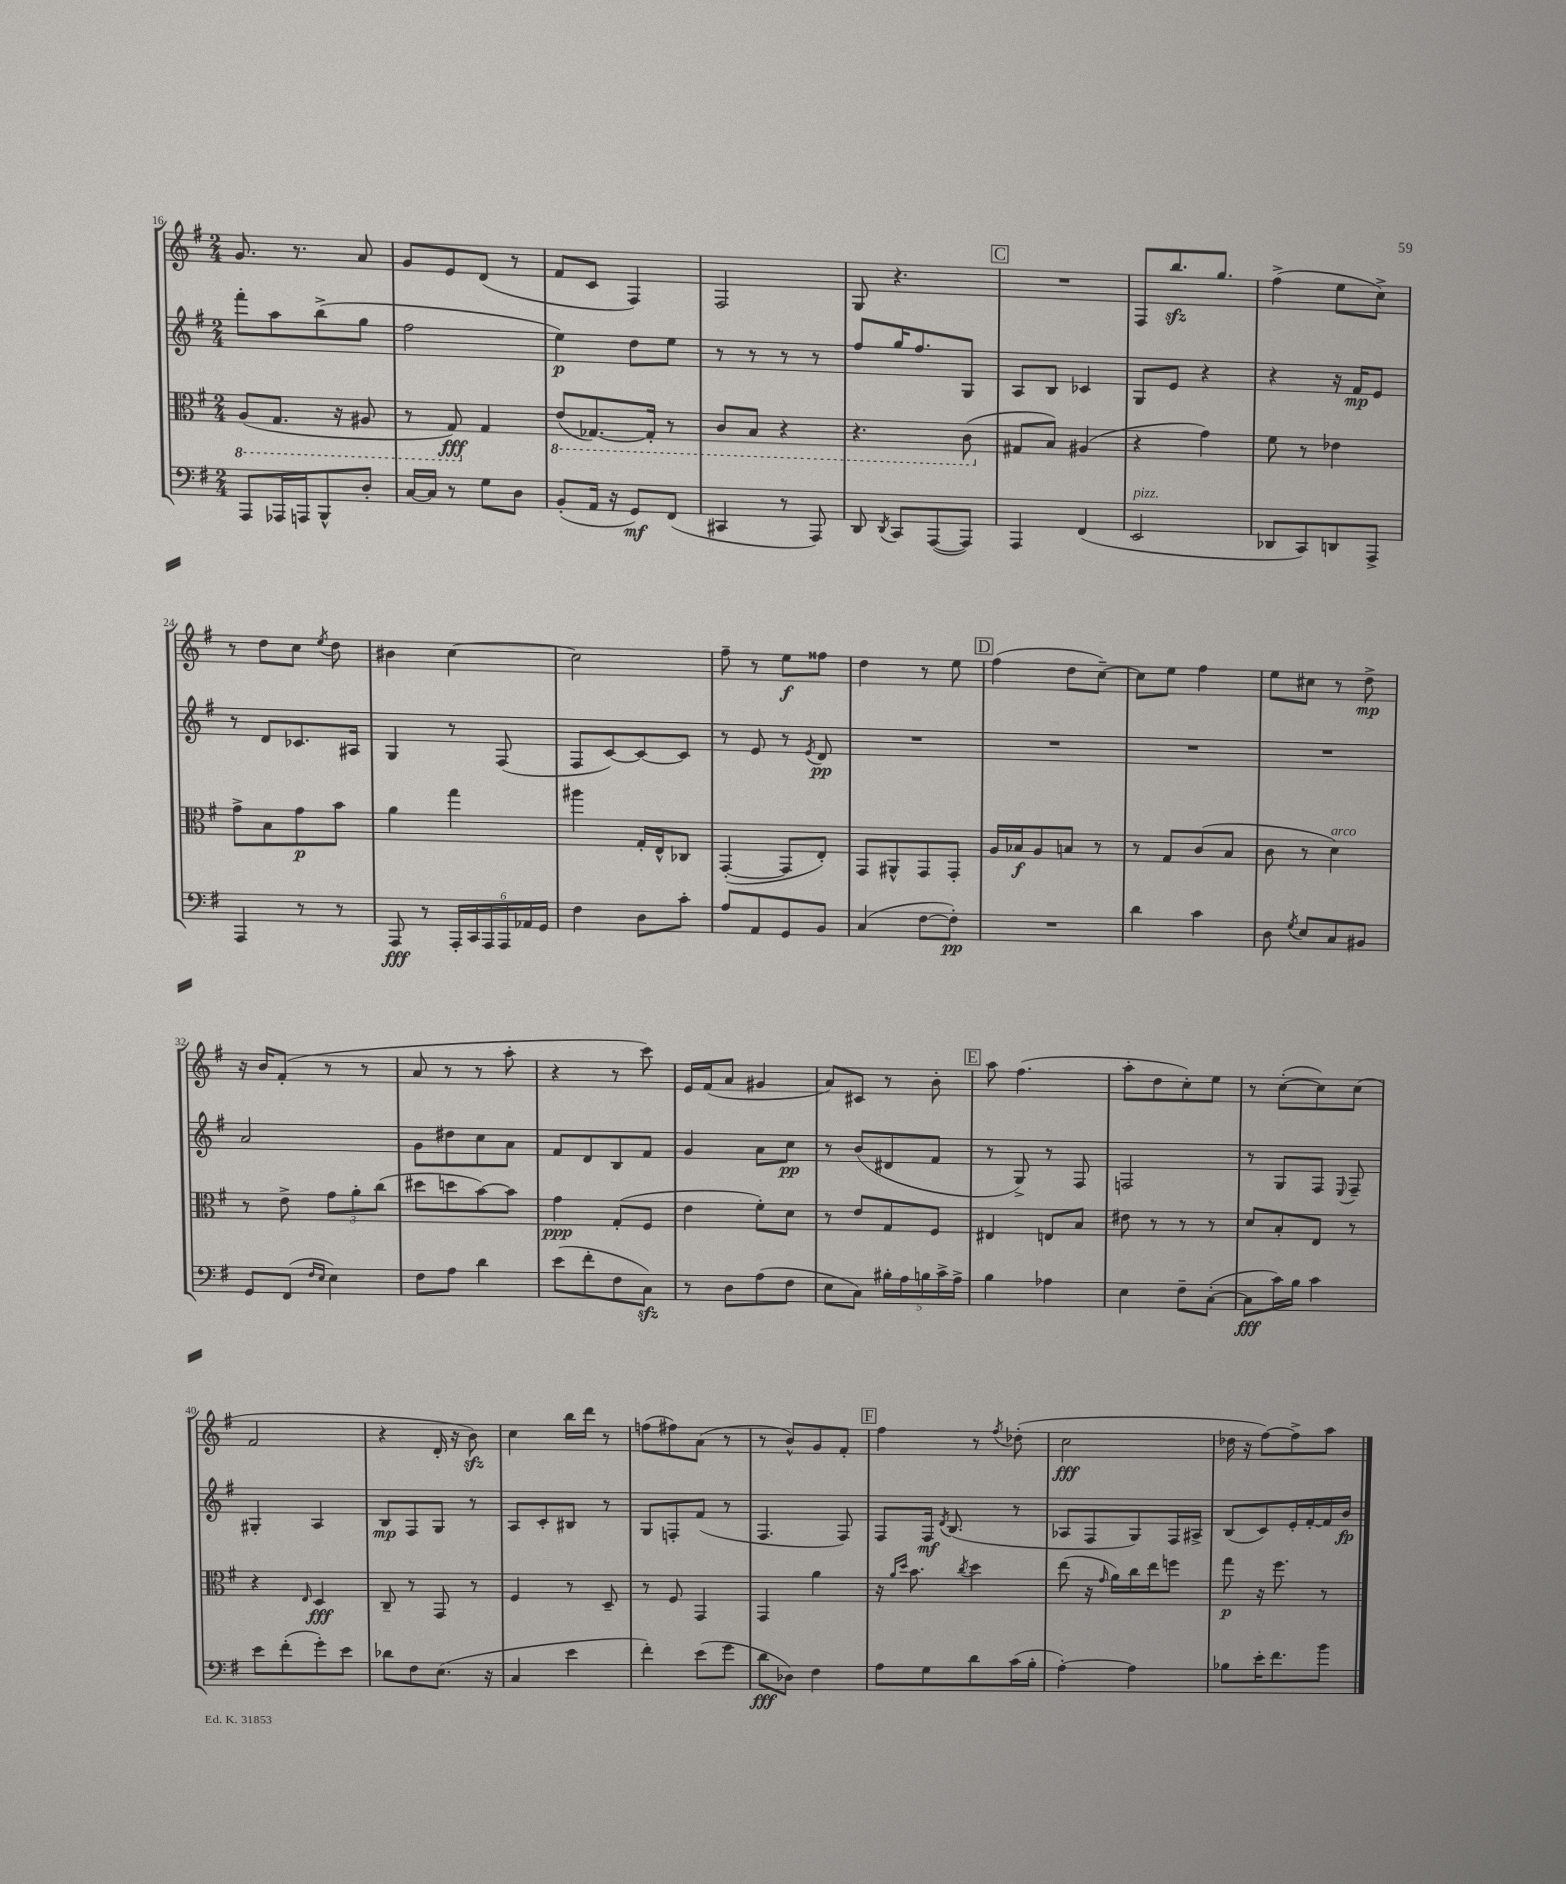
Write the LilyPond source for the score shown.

<<
\new StaffGroup <<
\new Staff = "s0" {
    \clef treble \key g \major \numericTimeSignature \time 2/4
    \autoBeamOff g'8. r8. a'8 |
    g'8[ e'8 d'8]( r8 |
    fis'8[ c'8] fis4) |
    fis2 |
    g8 r4. |
    \mark \markup { \box "C" } R2 |
    fis8[ b''8.\sfz g''8.] |
    fis''4->( e''8[ c''8]->) |
    r8 d''8[ c''8] \acciaccatura { e''8 } d''8 |
    bis'4 c''4~ |
    c''2 |
    fis''8-- r8 e''8[\f fisis''8] |
    d''4 r8 e''8 |
    \mark \markup { \box "D" } fis''4( d''8[ c''8]~--) |
    c''8[ e''8] fis''4 |
    e''8[ cis''8] r8 d''8->\mp |
    r16 b'16[ fis'8]-.( r8 r8 |
    a'8 r8 r8 a''8-. |
    r4 r8 c'''8) |
    e'16[ fis'16( a'8] gis'4 |
    a'8[) cis'8] r8 b'8-. |
    \mark \markup { \box "E" } a''8 fis''4.( |
    a''8[-. d''8 c''8-.) e''8] |
    r8 c''8[~-.( c''8) c''8]( |
    fis'2 |
    r4 d'16-. r16 b'8\sfz) |
    c''4 b''16[ d'''16] r8 |
    f''8[( fis''8) a'8]( r8 |
    r8 b'8[-^) g'8 fis'8]-. |
    \mark \markup { \box "F" } fis''4 r8 \acciaccatura { fis''8 } des''8-.( |
    c''2\fff |
    des''16 r16 fis''8[~) fis''8-> a''8] \bar "|." |
}
\new Staff = "s1" {
    \clef treble \key g \major \numericTimeSignature \time 2/4
    \autoBeamOff fis'''8[-. a''8 b''8->( g''8] |
    fis''2 |
    e''4\p) d''8[ e''8] |
    r8 r8 r8 r8 |
    fis''8[ g''16 fis''8. g8] |
    \mark \markup { \box "C" } a8[ b8] ces'4 |
    g8[ e'8] r4 |
    r4 r16 fis'16[\mp e'8] |
    r8 d'8[ ces'8. ais16] |
    g4 r8 fis8( |
    fis8[ c'8~) c'8~ c'8] |
    r8 e'8 r8 \acciaccatura { e'8 } d'8\pp |
    R2 |
    \mark \markup { \box "D" } R2 |
    R2 |
    R2 |
    a'2 |
    g'8[ dis''8 c''8 a'8] |
    fis'8[ d'8 b8 fis'8] |
    g'4 a'8[ c''8]\pp |
    r8 b'8[( dis'8 fis'8] |
    \mark \markup { \box "E" } r8 g8->) r8 fis8 |
    f2 |
    r8 g8[ fis8] \appoggiatura { e8 } fis8-- |
    gis4-. a4 |
    b8[\mp fis8 g8] r8 |
    a8[ c'8-. bis8] r8 |
    g8[ f8-. fis'8]( r8 |
    fis4. fis8) |
    \mark \markup { \box "F" } fis8[ fis16]\mf \acciaccatura { d'8 } b8.( r8 |
    aes8[ fis8 g8) fis16 ais16]-> |
    b8[( c'8) e'16-. fis'16~-. fis'16 b'16]\fp \bar "|." |
}
\new Staff = "s2" {
    \clef alto \key g \major \numericTimeSignature \time 2/4
    \autoBeamOff \ottava #-1 a,8[( g,8.] r16 ais,8 |
    r8 g,8\fff) \ottava #0 g4 |
    \ottava #-1 e8[( ges,8.~) ges,16]-. r8 |
    c8[ b,8] r4 |
    r4. c8( \ottava #0 |
    \mark \markup { \box "C" } gis8[ b8]) ais4( |
    r4 g'4) |
    fis'8 r8 ees'4 |
    g'8[-> b8 g'8\p b'8] |
    a'4 g''4 |
    ais''4 g16[-. e16-^ ces8] |
    g,4~-.( g,8[ e8]-.) |
    g,8[ ais,8-^ g,8 g,8]-. |
    \mark \markup { \box "D" } a16[ bes16\f a8 b8] r8 |
    r8 g8[ c'8( b8] |
    c'8 r8 d'4^\markup { \italic "arco" }) |
    r8 e'8-> \tuplet 3/2 { g'8[ a'8-. c''8]( } |
    dis''8[ d''8 b'8~) b'8] |
    g'4\ppp g8[-.( fis8] |
    e'4 fis'8[-.) d'8] |
    r8 e'8[ g8 fis8] |
    \mark \markup { \box "E" } eis4 e8[ b8] |
    eis'8 r8 r8 r8 |
    d'8[ b8-. e8] r8 |
    r4 \grace { e16 } d4\fff |
    c8-- r8 g,8 r8 |
    fis4 r8 d8-- |
    r8 fis8 g,4 |
    g,4 a'4 |
    \mark \markup { \box "F" } r16 \grace { a'16[ d''16] } b'8. \acciaccatura { c''8 } d''4 |
    e''8( r16 \grace { g'16 } a'16[) c''16 e''16 f''8] |
    g''8\p r16 fis''8. r8 \bar "|." |
}
\new Staff = "s3" {
    \clef bass \key g \major \numericTimeSignature \time 2/4
    \autoBeamOff a,,8[ aes,,16 a,,16 b,,8-^ d8]-. |
    c16[~ c16] r8 g8[ d8] |
    b,8[-.( a,16] r16 g,8[\mf) fis,8]( |
    cis,4 r8 a,,8) |
    d,8 \acciaccatura { d,8 } c,8[ a,,8~( a,,8]) |
    \mark \markup { \box "C" } a,,4 fis,4( |
    e,2^\markup { \italic "pizz." } |
    des,8[ c,8) d,8 a,,8]-> |
    a,,4 r8 r8 |
    a,,8\fff r8 \tuplet 6/4 { a,,16[-. c,16 a,,16 a,,16 aes,16 g,16] } |
    fis4 d8[ c'8]-. |
    a8[ a,8 g,8 b,8] |
    c4( fis8[~ fis8]-.\pp) |
    \mark \markup { \box "D" } R2 |
    d'4 c'4 |
    d8 \acciaccatura { g8 } e8[ c8 bis,8] |
    g,8[ fis,8]( \grace { fis16[ e16] } e4) |
    fis8[ a8] d'4 |
    e'8[( fis'8-. fis8 c8]\sfz) |
    r8 d8[ a8( fis8] |
    e8[ c8]) \tuplet 5/4 { bis16[-. a16 b16 c'16-> a16]-> } |
    \mark \markup { \box "E" } b4 aes4 |
    e4 fis8[-- c8]~-.( |
    c8[\fff c'16) b16] c'4 |
    e'8[ fis'8-.( g'8-.) e'8] |
    des'8[ fis8 e8.]( r16 |
    c4 e'4 |
    fis'4-.) e'8[( g'8] |
    d'8[\fff des8]) fis4 |
    \mark \markup { \box "F" } a8[ g8 d'8 c'16( b16]-. |
    a4~-.) a4 |
    bes8[ e'16-. fis'8. b'8] \bar "|." |
}
>>
>>
\layout { \context { \Score currentBarNumber = #16 } }
